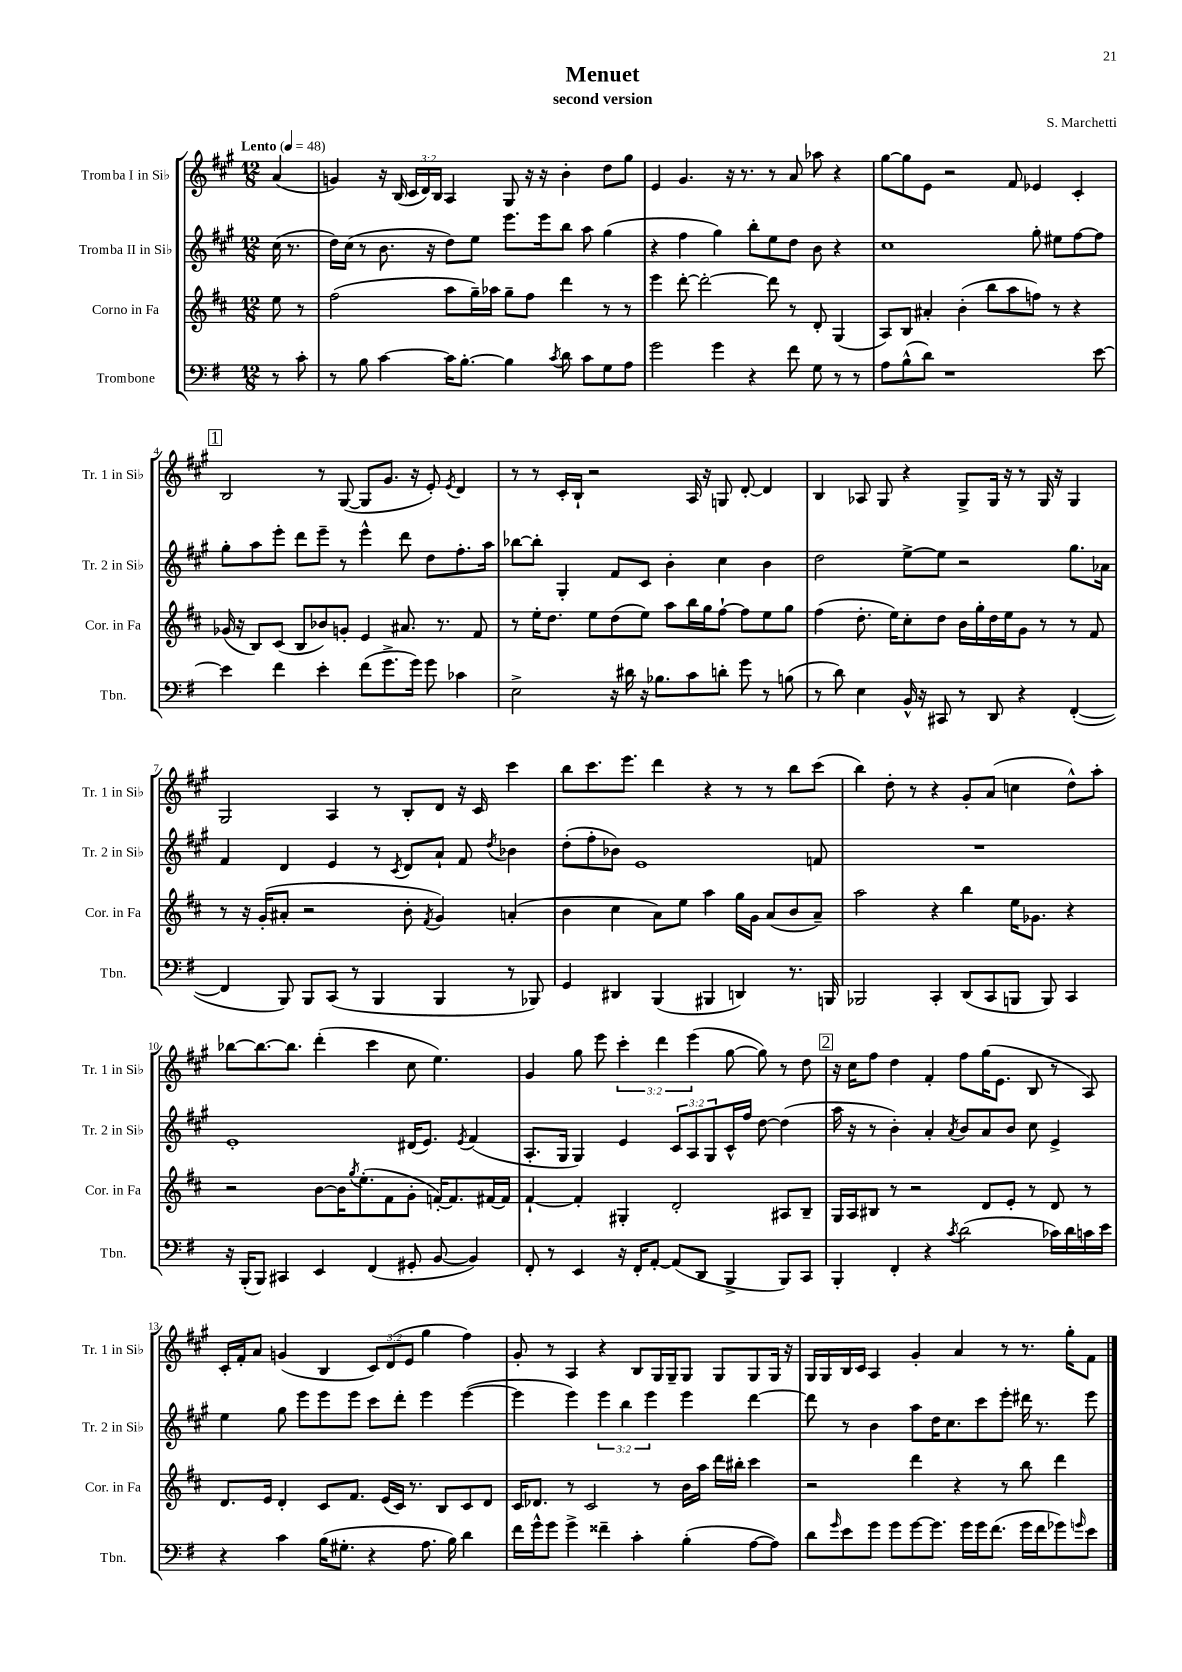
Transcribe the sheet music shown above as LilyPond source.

\header { title = "Menuet" composer = "S. Marchetti" subtitle = "second version" }
<<
\new StaffGroup <<
\new Staff = "s0" \with { instrumentName = "Tromba I in Sib" shortInstrumentName = "Tr. 1 in Sib" } {
    \clef treble \key a \major \numericTimeSignature \time 12/8 \override Staff.TupletNumber.text = #tuplet-number::calc-fraction-text \partial 4 \tempo "Lento" 4 = 48
    a'4( |
    g'4) r16 b16( \tuplet 3/2 { cis'16 d'16) b16 } a4 gis8 r16 r16 b'4-. d''8 gis''8 |
    e'4 gis'4. r16 r8. r8 a'8 aes''8 r4 |
    gis''8~ gis''8 e'8 r2 fis'8 ees'4 cis'4-. |
    \mark \markup { \box "1" } b2 r8 gis8~( gis8 gis'8. r16 e'8-.) \acciaccatura { e'8 } d'4 |
    r8 r8 cis'16-. b16-! r2 a16 r16 g8 d'8~-. d'4 |
    b4 aes8 gis8 r4 gis8-> gis16 r16 r8 gis16 r16 gis4 |
    gis2 a4 r8 b8-. d'8 r16 cis'16 cis'''4 |
    b''8 cis'''8. e'''8. d'''4 r4 r8 r8 b''8 cis'''8( |
    b''4) d''8-. r8 r4 gis'8-. a'8( c''4 d''8-^) a''8-. |
    bes''8~ bes''8.~ bes''8. d'''4-.( cis'''4 cis''8 e''4.) |
    gis'4 gis''8 e'''8 \tuplet 3/2 { cis'''4-. d'''4 e'''4( } gis''8~ gis''8) r8 d''8 |
    \mark \markup { \box "2" } r16 cis''16 fis''8 d''4 fis'4-. fis''8 gis''16( e'8. b8 r8 a8) |
    cis'16-. fis'16-. a'8 g'4( b4 \tuplet 3/2 { cis'8) d'8( e'8 } gis''4 fis''4) |
    gis'8-. r8 a4 r4 b8 gis16 gis16-- gis8 gis8 gis8 gis16 r16 |
    gis16 gis16 b16 cis'16 a4 gis'4-. a'4 r8 r8. gis''16-. fis'8 \bar "|." |
}
\new Staff = "s1" \with { instrumentName = "Tromba II in Sib" shortInstrumentName = "Tr. 2 in Sib" } {
    \clef treble \key a \major \numericTimeSignature \time 12/8 \override Staff.TupletNumber.text = #tuplet-number::calc-fraction-text \partial 4
    cis''16( r8. |
    d''16) cis''16( r8 b'8. r16 d''8) e''8 e'''8. e'''16 b''8 a''8 gis''4( |
    r4 fis''4 gis''4) b''8-. e''8 d''8 b'8 r4 |
    cis''1 gis''8-. eis''8 fis''8~ fis''8 |
    \mark \markup { \box "1" } gis''8-. a''8 e'''8-. d'''8 e'''8-- r8 e'''4-^ d'''8 d''8 fis''8.-. a''16 |
    bes''8~ bes''8-. gis4-. fis'8 cis'8 b'4-. cis''4 b'4 |
    d''2 e''8~-> e''8 r2 gis''8. aes'16 |
    fis'4 d'4 e'4 r8 \acciaccatura { cis'8 } d'8 a'8-! fis'8 \acciaccatura { d''8 } bes'4 |
    d''8-.( fis''8-. bes'8) e'1 f'8 |
    R1. |
    e'1-. dis'16( e'8.) \acciaccatura { e'8 } fis'4( |
    a8.-. gis16 gis4) e'4 \tuplet 3/2 { cis'8 a8 gis8 } cis'16-^ fis''16 d''8~ d''4( |
    \mark \markup { \box "2" } a''16 r16 r8 b'4-.) a'4-. \acciaccatura { a'8 } b'8 a'8 b'8 cis''8 e'4-> |
    e''4 gis''8 e'''8 e'''8 e'''8 cis'''8 d'''8-. e'''4 e'''4~( |
    e'''4 e'''4) \tuplet 3/2 { e'''4 b''4 e'''4 } e'''4 d'''4~ |
    d'''8 r8 b'4 a''8 d''16 cis''8. cis'''8 e'''8-. dis'''16 r8. e'''8 \bar "|." |
}
\new Staff = "s2" \with { instrumentName = "Corno in Fa" shortInstrumentName = "Cor. in Fa" } {
    \clef treble \key d \major \numericTimeSignature \time 12/8 \partial 4
    e''8 r8 |
    fis''2( a''8 g''16--) aes''16 g''8-- fis''8 d'''4 r8 r8 |
    e'''4 d'''8~-. d'''2~-. d'''8 r8 d'8-. g4( |
    a8) b8 ais'4-. b'4-.( b''8 a''8 f''8) r8 r4 |
    \mark \markup { \box "1" } ges'16( r16 b8) cis'8( b8 bes'8) g'8-. e'4 ais'8. r8. fis'8 |
    r8 e''16-. d''8. e''8 d''8( e''8) a''8 b''16 g''16 fis''8~-! fis''8 e''8 g''8 |
    fis''4( d''8.-. e''16) cis''8-. d''8 b'16 g''16-. d''16 e''16 g'8 r8 r8 fis'8 |
    r8 r16 g'16-.( ais'8-. r2 b'8-. \acciaccatura { fis'8 } g'4) a'4-.( |
    b'4 cis''4 a'8) e''8 a''4 g''16 g'16 a'8( b'8 a'8--) |
    a''2 r4 b''4 e''16 ges'8. r4 |
    r2 b'8~ b'16 \acciaccatura { g''8 } e''8.-.( fis'8 g'8-. f'16~-.) f'8. fis'16~ fis'16 |
    fis'4~-! fis'4-. gis4-. d'2-. ais8 b8-- |
    \mark \markup { \box "2" } g16 a16 bis8 r8 r2 d'8 e'8-. r8 d'8 r8 |
    d'8. e'16 d'4-. cis'8 fis'8. e'16( cis'16) r8. b8 cis'8 d'8 |
    cis'16 des'8. r8 cis'2 r8 b'16 a''16 d'''16 bis''16-. cis'''4 |
    r2 d'''4 r4 r8 b''8 d'''4 \bar "|." |
}
\new Staff = "s3" \with { instrumentName = "Trombone" shortInstrumentName = "Tbn." } {
    \clef bass \key g \major \numericTimeSignature \time 12/8 \partial 4
    r8 c'8-. |
    r8 b8 c'4~ c'16 b8.~-. b4 \acciaccatura { c'8 } d'8 c'8 g8 a8 |
    g'2 g'4 r4 fis'8 g8 r8 r8 |
    a8 b8-^( d'8) r1 e'8~ |
    \mark \markup { \box "1" } e'4 fis'4 e'4-. fis'8( g'8.-> g'16) g'8 ces'4 |
    e2-> r16 dis'16 r16 bes8. c'8 d'8-. g'8 r8 b8( |
    r8 d'8) e4 b,16-^ r16 cis,8 r8 d,8 r4 fis,4~-.( |
    fis,4 b,,8) b,,8 c,8( r8 b,,4 b,,4 r8 bes,,8) |
    g,4 dis,4 b,,4( bis,,4 d,4) r8. b,,16 |
    bes,,2 c,4-. d,8( c,8 b,,8 b,,8) c,4 |
    r16 b,,16-.( b,,8) cis,4 e,4 fis,4( gis,8-. b,8~ b,4) |
    fis,8-. r8 e,4 r16 fis,16-. a,8~-. a,8( d,8 b,,4-> b,,8) c,8 |
    \mark \markup { \box "2" } b,,4-. fis,4-. r4 \acciaccatura { c'8 } d'2( ces'16) d'16 c'16 e'16 |
    r4 c'4 b16( gis8.-. r4 a8. b16) d'4 |
    fis'16 g'16-^ g'8 g'4-> fisis'4-- c'4-. b4-.( a8~ a8) |
    d'8 \grace { g'16 } e'8 g'8 g'8 g'8~ g'8. g'16 g'16 fis'8.( g'16 fis'16 ges'8) \grace { g'16 } e'8 \bar "|." |
}
>>
>>
